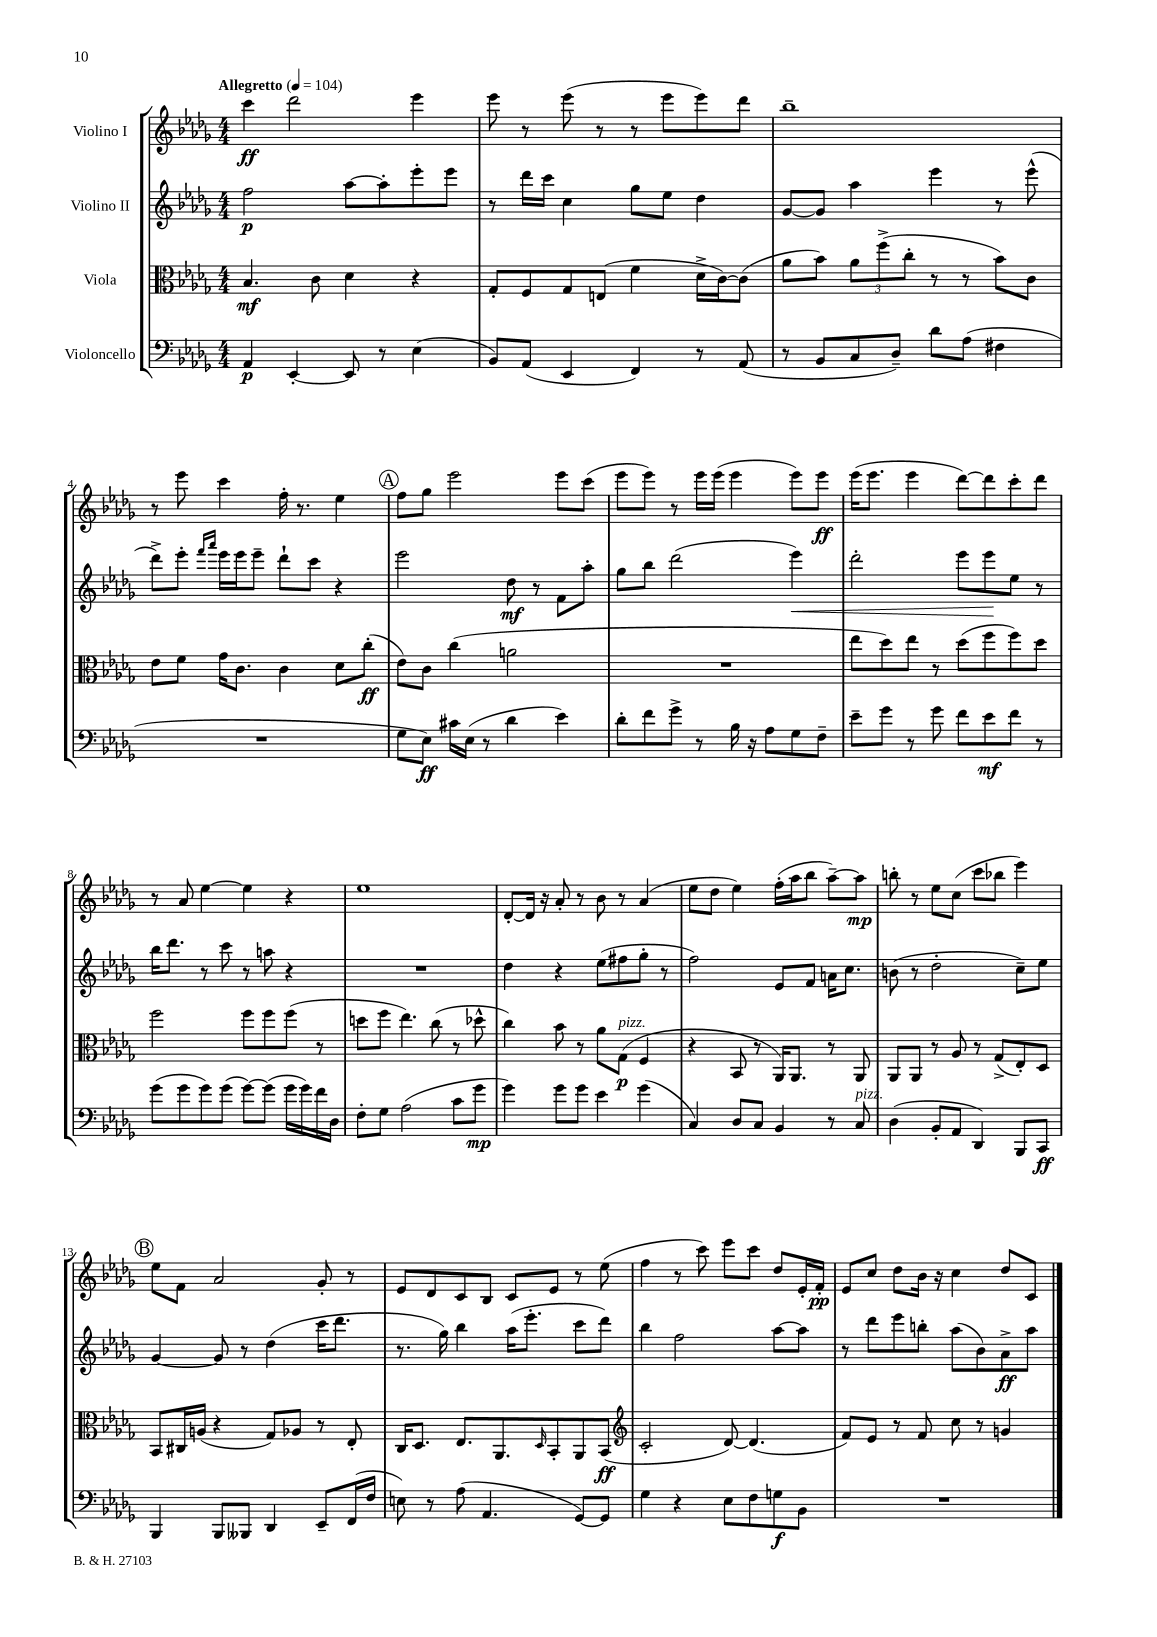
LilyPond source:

<<
\new StaffGroup <<
\new Staff = "s0" \with { instrumentName = "Violino I" } {
    \clef treble \key des \major \numericTimeSignature \time 4/4 \tempo "Allegretto" 4 = 104
    c'''4\ff des'''2 ees'''4 |
    ees'''8 r8 ees'''8( r8 r8 ees'''8 ees'''8) des'''8 |
    bes''1-- |
    r8 ees'''8 c'''4 f''16-. r8. ees''4 |
    \mark \markup { \circle "A" } f''8 ges''8 ees'''2 ees'''8 c'''8( |
    ees'''8 ees'''8) r8 ees'''16 ees'''16( ees'''4 ees'''8) ees'''8\ff |
    ees'''16( ees'''8. ees'''4 des'''8~) des'''8 c'''8-. des'''8 |
    r8 aes'8 ees''4~ ees''4 r4 |
    ees''1 |
    des'8~-. des'16 r16 aes'8-. r8 bes'8 r8 aes'4( |
    ees''8 des''8 ees''4) f''16-.( aes''16 bes''8 aes''8~--) aes''8\mp |
    b''8-. r8 ees''8 c''8( c'''8 bes''8 ees'''4) |
    \mark \markup { \circle "B" } ees''8 f'8 aes'2 ges'8-. r8 |
    ees'8 des'8 c'8 bes8 c'8 ees'8 r8 ees''8( |
    f''4 r8 c'''8) ees'''8 c'''8 des''8 ees'16-. f'16-.\pp |
    ees'8 c''8 des''8 bes'16 r16 c''4 des''8 c'8 \bar "|." |
}
\new Staff = "s1" \with { instrumentName = "Violino II" } {
    \clef treble \key des \major \numericTimeSignature \time 4/4
    f''2\p aes''8~ aes''8-. ees'''8-. ees'''8 |
    r8 des'''16 c'''16 c''4 ges''8 ees''8 des''4 |
    ges'8~ ges'8 aes''4 ees'''4 r8 ees'''8-^( |
    des'''8->) ees'''8-. \grace { f'''16 aes'''16 } ees'''16 ees'''16 ees'''8-- des'''8-! c'''8 r4 |
    \mark \markup { \circle "A" } ees'''2 des''8\mf r8 f'8 aes''8-. |
    ges''8 bes''8 des'''2( ees'''4\<) |
    des'''2-. ees'''8 ees'''8\! ees''8 r8 |
    bes''16 des'''8. r8 c'''8 r8 a''8 r4 |
    R1 |
    des''4 r4 ees''8( fis''8 ges''8-. r8 |
    f''2) ees'8 f'8 a'16 c''8. |
    b'8( r8 des''2-. c''8--) ees''8 |
    \mark \markup { \circle "B" } ges'4~ ges'8 r8 des''4( c'''16 des'''8. |
    r8. ges''16) bes''4 aes''16( ees'''8.-. c'''8 des'''8) |
    bes''4 f''2 aes''8~ aes''8 |
    r8 des'''8 ees'''8 b''8-. aes''8( bes'8) aes'8->\ff aes''8 \bar "|." |
}
\new Staff = "s2" \with { instrumentName = "Viola" } {
    \clef alto \key des \major \numericTimeSignature \time 4/4
    bes4.\mf c'8 des'4 r4 |
    ges8-. f8 ges8 e8( f'4 des'16-> c'16~) c'8( |
    aes'8 bes'8) \tuplet 3/2 { aes'8 f''8->( c''8-. } r8 r8 bes'8) c'8 |
    ees'8 f'8 ges'16 c'8. c'4 des'8 c''8-.\ff( |
    \mark \markup { \circle "A" } ees'8) c'8 c''4( a'2 |
    R1 |
    ees''8 des''8) ees''8 r8 des''8( f''8 f''8) des''8 |
    f''2 f''8 f''8 f''8( r8 |
    d''8 f''8 ees''4.) c''8( r8 des''8-^ |
    c''4) bes'8 r8 aes'8 ges8\p^\markup { \italic "pizz." }( f4 |
    r4 bes,8 r8 aes,16) aes,8. r8 aes,8 |
    aes,8 aes,8 r8 aes8 r8 ges8->( ees8-.) des8 |
    \mark \markup { \circle "B" } bes,8 cis16 a16( r4 ges8) aes8 r8 ees8-. |
    c16 des8. ees8. aes,8. \grace { des16 } bes,8-. aes,8 bes,8\ff( |
    \clef treble c'2-. des'8~) des'4.( |
    f'8) ees'8 r8 f'8 c''8 r8 g'4 \bar "|." |
}
\new Staff = "s3" \with { instrumentName = "Violoncello" } {
    \clef bass \key des \major \numericTimeSignature \time 4/4
    aes,4\p ees,4~-. ees,8 r8 ees4( |
    bes,8) aes,8( ees,4 f,4) r8 aes,8( |
    r8 bes,8 c8 des8--) des'8 aes8( fis4 |
    R1 |
    \mark \markup { \circle "A" } ges8 ees8\ff) cis'16 ees16( r8 des'4 ees'4) |
    des'8-. f'8 ges'8-> r8 bes16 r16 aes8 ges8 f8-- |
    ees'8-- ges'8 r8 ges'8 f'8 ees'8\mf f'8 r8 |
    ges'8( ges'8 ges'8) ges'8( ges'8~) ges'8( ges'16 ges'16) f'16 des16 |
    f8-. ges8 aes2( c'8 ges'8\mp |
    ges'4) ges'8 ges'8 ees'4 ges'4( |
    c4) des8 c8 bes,4 r8 c8^\markup { \italic "pizz." } |
    des4( bes,8-. aes,8 des,4) bes,,8 c,8\ff |
    \mark \markup { \circle "B" } bes,,4 bes,,8 beses,,8 des,4 ees,8-- f,16( f16 |
    e8) r8 aes8( aes,4. ges,8~) ges,8 |
    ges4 r4 ees8 f8 g8\f bes,8 |
    R1 \bar "|." |
}
>>
>>
